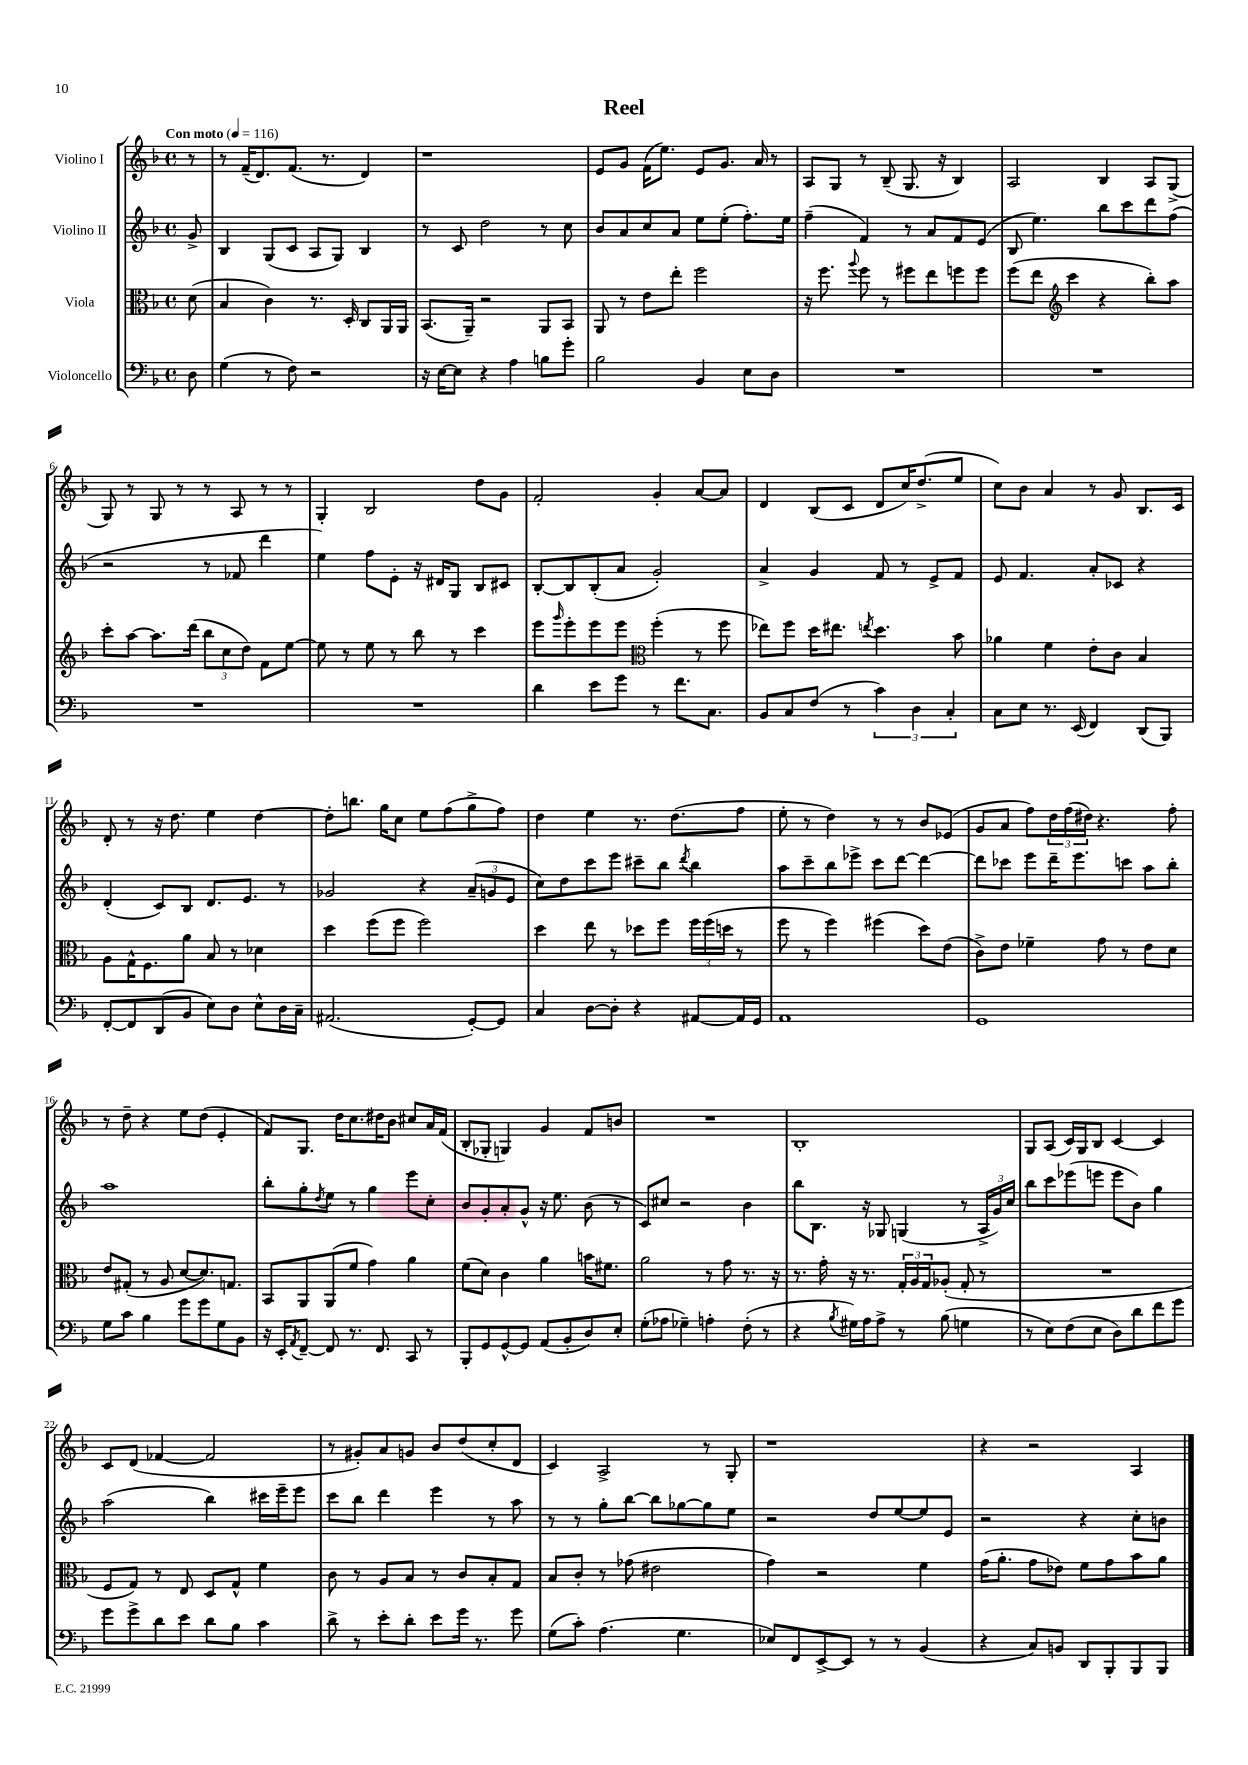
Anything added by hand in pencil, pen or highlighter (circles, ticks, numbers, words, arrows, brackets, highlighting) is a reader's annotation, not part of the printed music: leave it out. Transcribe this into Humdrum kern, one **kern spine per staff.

**kern	**kern	**kern	**kern
*part4	*part3	*part2	*part1
*staff4	*staff3	*staff2	*staff1
*I"Violoncello	*I"Viola	*I"Violino II	*I"Violino I
*clefF4	*clefC3	*clefG2	*clefG2
*k[b-]	*k[b-]	*k[b-]	*k[b-]
*M4/4	*M4/4	*M4/4	*M4/4
*met(c)	*met(c)	*met(c)	*met(c)
*MM116	*MM116	*MM116	*MM116
=	=	=	=
!	!	!	!LO:TX:a:B:t=Con moto
8D\	(8d\	8g^/	8r
=1	=1	=1	=1
(4G\	4B-/	4B-/	8r
.	.	.	(16f~/KL
.	.	.	8.d/)
8r	4c\)	(8G/L	.
8F\)	.	8c/J	(8.f/J
2r	8.r	8A/L	.
.	.	.	8.r
.	.	8G/J)	.
.	16D'/	.	.
.	8C/L	4B-/	4d/)
.	16AA/L	.	.
.	16AA/JJ	.	.
=2	=2	=2	=2
16r	(8.BB-/L	8r	1r
[16E\KL	.	.	.
8E\J]	.	8c/	.
.	16AA~/Jk)	.	.
4r	2r	2dd\	.
4A\	.	.	.
8Bn\L	8AA/L	8r	.
8g'\J	8BB-/J	8cc\	.
=3	=3	=3	=3
2B-\	8AA/	8b-/L	8e/L
.	8r	8a/	8g/J
.	8e\L	8cc/	(16f\KL
.	.	.	8.ee\J)
.	8ee'\J	8a/J	.
4BB-/	2ff\	8ee\L	8e/L
.	.	(8ee'\J	8.g/J
8E\L	.	8.ff'\L)	.
.	.	.	16a/
8D\J	.	.	8r
.	.	16ee\Jk	.
=4	=4	=4	=4
1r	16r	(4ff~\	8A/L
.	8.ff\	.	.
.	.	.	8G/J
.	8qqaa/	.	.
.	8ff\	4f/)	8r
.	8r	.	(8B-~/
.	8ff#X\L	8r	8.G/
.	8ee\	8a/L	.
.	.	.	16r
.	8ffn\	8f/	4B-/)
.	8ff\J	(8e/J	.
=5	=5	=5	=5
1r	(8ff\L	8B-/	2A/
.	8ee\J	4.ee\)	.
*	*clefG2	*	*
.	4ccc\	.	.
.	4r	8bb-\L	4B-/
.	.	8ccc\	.
.	8bb-'\L)	8ddd\	8A/L
.	8aa\J	(8ff\J	(8G^/J
!!LO:LB:g=z
=6	=6	=6	=6
1r	8ccc'\L	2r	8G/)
.	[8aa\J	.	8r
.	8.aa\L]	.	8G/
.	.	.	8r
.	(16ddd\Jk	.	.
.	12bb-\L	8r	8r
.	12cc\	.	.
.	.	8f-X/	8A/
.	12dd\J)	.	.
.	8f\L	4ddd\	8r
.	[8ee\J	.	8r
=7	=7	=7	=7
1r	8ee\]	4ee\)	4G'/
.	8r	.	.
.	8ee\	8ff\L	2B-/
.	8r	8e'\J	.
.	8bb-\	16r	.
.	.	16d#X/KL	.
.	8r	8G/J	.
.	4ccc\	8B-/L	8dd\L
.	.	8c#X/J	8g\J
=8	=8	=8	=8
4d\	8eee\L	[8B-'/L	2f'/
.	16qqggg/	.	.
.	8eee'\	8B-/]	.
8e\L	8eee\	(8B-'/	.
8g\J	8eee\J	8a/J	.
*	*clefC3	*	*
8r	(4ff'\	2g'/)	4g'/
8.f\L	.	.	.
.	8r	.	[8a/L
8.C\J	.	.	.
.	8ff\	.	8a/J]
=9	=9	=9	=9
8BB-/L	8ee-X\L)	4a^/	4d/
8C/	8ff\J	.	.
(8F/J	16dd\KL	4g/	(8B-/L
.	8.ee#X\J	.	.
8r	.	.	8c/J
.	8qeen/	.	.
6c\)	4.dd\	8f/	8d/L
.	.	8r	16cc/K)
6D\	.	.	.
.	.	.	(8.dd^/
.	.	8e^/L	.
6C'/	.	.	.
.	8b-\	8f/J	8ee/J
=10	=10	=10	=10
8C\L	4a-X\	8e/	8cc\L)
8E\J	.	4.f/	8b-\J
8.r	4f\	.	4a/
(16EE/	.	.	.
4FF/)	8e'\L	8a'/L	8r
.	8c\J	8c-X/J	8g/
(8DD/L	4B-/	4r	8.B-/L
8BBB-/J)	.	.	.
.	.	.	16c/Jk
!!LO:LB:g=z
=11	=11	=11	=11
[8FF'/L	8A\L	(4d'/	8d'/
8FF/]	16G^^\K	.	8r
.	8.F\	.	.
(8DD/	.	8c/L)	16r
.	.	.	8.dd\
8BB-/J	8a\J	8B-/J	.
8E\L)	8B-/	8.d/L	4ee\
8D\J	8r	.	.
.	.	8.e/J	.
8E^^\L	4d-X\	.	[4dd\
16D\L	.	8r	.
16C~\JJ	.	.	.
=12	=12	=12	=12
(2.AA#X/	4dd\	2g-X/	8dd'\L]
.	.	.	8.bbn\J
.	(8ff\L	.	.
.	.	.	16gg\KL
.	8ff\J	.	8cc\J
.	2ff\)	4r	8ee\L
.	.	.	(8ff\
[8GG'/L)	.	(12a~/L	8gg^\
.	.	12gn/	.
8GG/J]	.	.	8ff\J)
.	.	12e/J	.
=13	=13	=13	=13
4C/	4dd\	8cc\L)	4dd\
.	.	8dd\	.
[8D\L	8ee\	8ccc\	4ee\
8D'\J]	8r	8eee\J	.
4r	8dd-X\L	8ccc#X~\L	8.r
.	8ff\J	8bb-\J	.
.	.	.	(8.dd\L
.	.	8qddd/	.
[8AA#X/L	24ff\LL	4bb-\	.
.	(24ff\	.	.
.	24ddn\JJ	.	.
16AA#/L]	8r	.	8ff\J
16GG/JJ	.	.	.
=14	=14	=14	=14
1AA	8ff\	8aa\L	8ee'\
.	8r	8ccc~\	8r
.	4ff\)	8bb-\	4dd\)
.	.	8eee-X^\J	.
.	(4ff#X\	8ccc\L	8r
.	.	[8ddd\J	8r
.	8dd\L)	4ddd\_	8b-/L
.	(8e\J	.	(8e-X/J
=15	=15	=15	=15
1GG	8c^\L)	8ddd\L]	8g/L
.	8e\J	8ccc-X\J	8a/J
.	4f-X~\	8eee\L	8ff\L)
.	.	16ddd~\K	24dd\L
.	.	.	(24ff\
.	.	8.eee\	.
.	.	.	24dd#X\JJ)
.	8g\	.	4.r
.	8r	8cccn\J	.
.	8e\L	8aa\L	.
.	8d\J	8bb-'\J	8ff'\
!!LO:LB:g=z
=16	=16	=16	=16
8G\L	8e/L	1aa	8r
8c\J	(8G#X'/J	.	8dd~\
4B-\	8r	.	4r
.	8A/	.	.
8g\L	[8d/L	.	8ee\L
8g\	8.d/])	.	(8dd\J
8G\	.	.	4e'/
.	8.Gn/J	.	.
8BB-\J	.	.	.
=17	=17	=17	=17
16r	8BB-/L	8bb-'\L	8f/L)
16EE'/KL	.	.	.
8qAA/	.	.	.
[8FF~/J	8AA/	8gg'\	8.G/J
.	.	8qdd/	.
8FF/]	(8AA/	8ee\J	.
.	.	.	16dd\KL
8.r	8f/J	8r	8.cc\
.	4g\)	4gg\	.
8.FF/	.	.	16dd#X\K
.	.	.	8b-\J
8CC/	4a\	8eee\L	8cc#X/L
8r	.	8cc'\J	16a/L
.	.	.	(16f/JJ
=18	=18	=18	=18
8BBB-'/L	(8f\L	8b-/L	8B-'/L
8GG/	8d\J)	8g'/	8G-X'/J
[8GG^^/	4c\	8a'/	4Gn/)
8GG/J]	.	8g^^/J	.
(8AA/L	4a\	16r	4g/
.	.	8.ee\	.
8BB-'/	.	.	.
8D/)	16bn\KL	(8b-\	8f/L
.	8.f#X\J	.	.
8E'/J	.	8r	8bn/J
=19	=19	=19	=19
(8G'\L	2a\	8c/L)	1r
8A-X\J	.	8cc#X/J	.
4G-X~\)	.	2r	.
4An'\	8r	.	.
.	8g\	.	.
(8F'\	8.r	4b-\	.
8r	.	.	.
.	16r	.	.
=20	=20	=20	=20
4r	8.r	8bb-\L	1B-'
.	.	8.B-\J	.
.	16g'\	.	.
8qB-/	.	.	.
16G#X\LL)	16r	.	.
16A\J	8.r	16r	.
8A^\J	.	8G-X/	.
8r	24G'/LL	(4Gn/	.
.	24A/	.	.
.	24G/J	.	.
(8B-\	(8A-X'/J	.	.
4Gn\	8G'/	8r	.
.	8r	24A^/LL	.
.	.	24g/)	.
.	.	24cc/JJ	.
=21	=21	=21	=21
8r	1r	8bb-\L	8G/L
8E\L)	.	8ccc\	(8A/J
(8F\	.	(8eee-X\	16c/LL)
.	.	.	16G/J
8E\J	.	8eeen\J	8B-/J
8D\L)	.	8eee\L	[4c/
8d\	.	8b-\J)	.
8f\	.	4gg\	4c/]
8g\J	.	.	.
!!LO:LB:g=z
=22	=22	=22	=22
8g\L	8F/L	(2aa\	8c/L
8g^\	8G/J)	.	(8d/J
8d\	8r	.	[4f-X/
8e\J	8E/	.	.
8d\L	8D/L	4bb-\)	2f-/]
8B-\J	8G^^/J	.	.
4c\	4f\	16ccc#X\LL	.
.	.	16eee~\J	.
.	.	8eee\J	.
=23	=23	=23	=23
8d^\	8c\	8ccc\L	8r
8r	8r	8bb-\J	8g#X'/L)
8e'\L	8A/L	4ddd\	8a/
8d'\J	8B-/J	.	8gn/J
8e\L	8r	4eee\	8b-/L
16g\Jk	8c/L	.	(8dd/
8.r	.	.	.
.	8B-'/	8r	8cc'/
8g\	8G/J	8aa\	8d/J
=24	=24	=24	=24
(8G\L	8B-/L	8r	4c/)
8c'\J)	8c'/J	8r	.
(4.A\	8r	8gg'\L	2A^/
.	(8g-X\	[8bb-\J	.
.	2e#X\	8bb-\L]	.
4.G\	.	[8gg-X\	.
.	.	8gg-\]	8r
.	.	8ee\J	8G'/
=25	=25	=25	=25
8E-X/L)	4g\)	2r	1r
8FF/	.	.	.
[8EE^/	2r	.	.
8EE/J]	.	.	.
8r	.	8dd/L	.
8r	.	[8ee/	.
(4BB-/	4f\	8ee/]	.
.	.	8e/J	.
=26	=26	=26	=26
4r	(16g\KL	2r	4r
.	8.a'\J	.	.
8C/L)	8g\L	.	2r
8BBn/J	8e-X\J)	.	.
8DD/L	8f\L	4r	.
8BBB-'/	8g\	.	.
8BBB-/	8b-\	8cc'\L	4A/
8BBB-/J	8a\J	8bn\J	.
==	==	==	==
*-	*-	*-	*-
